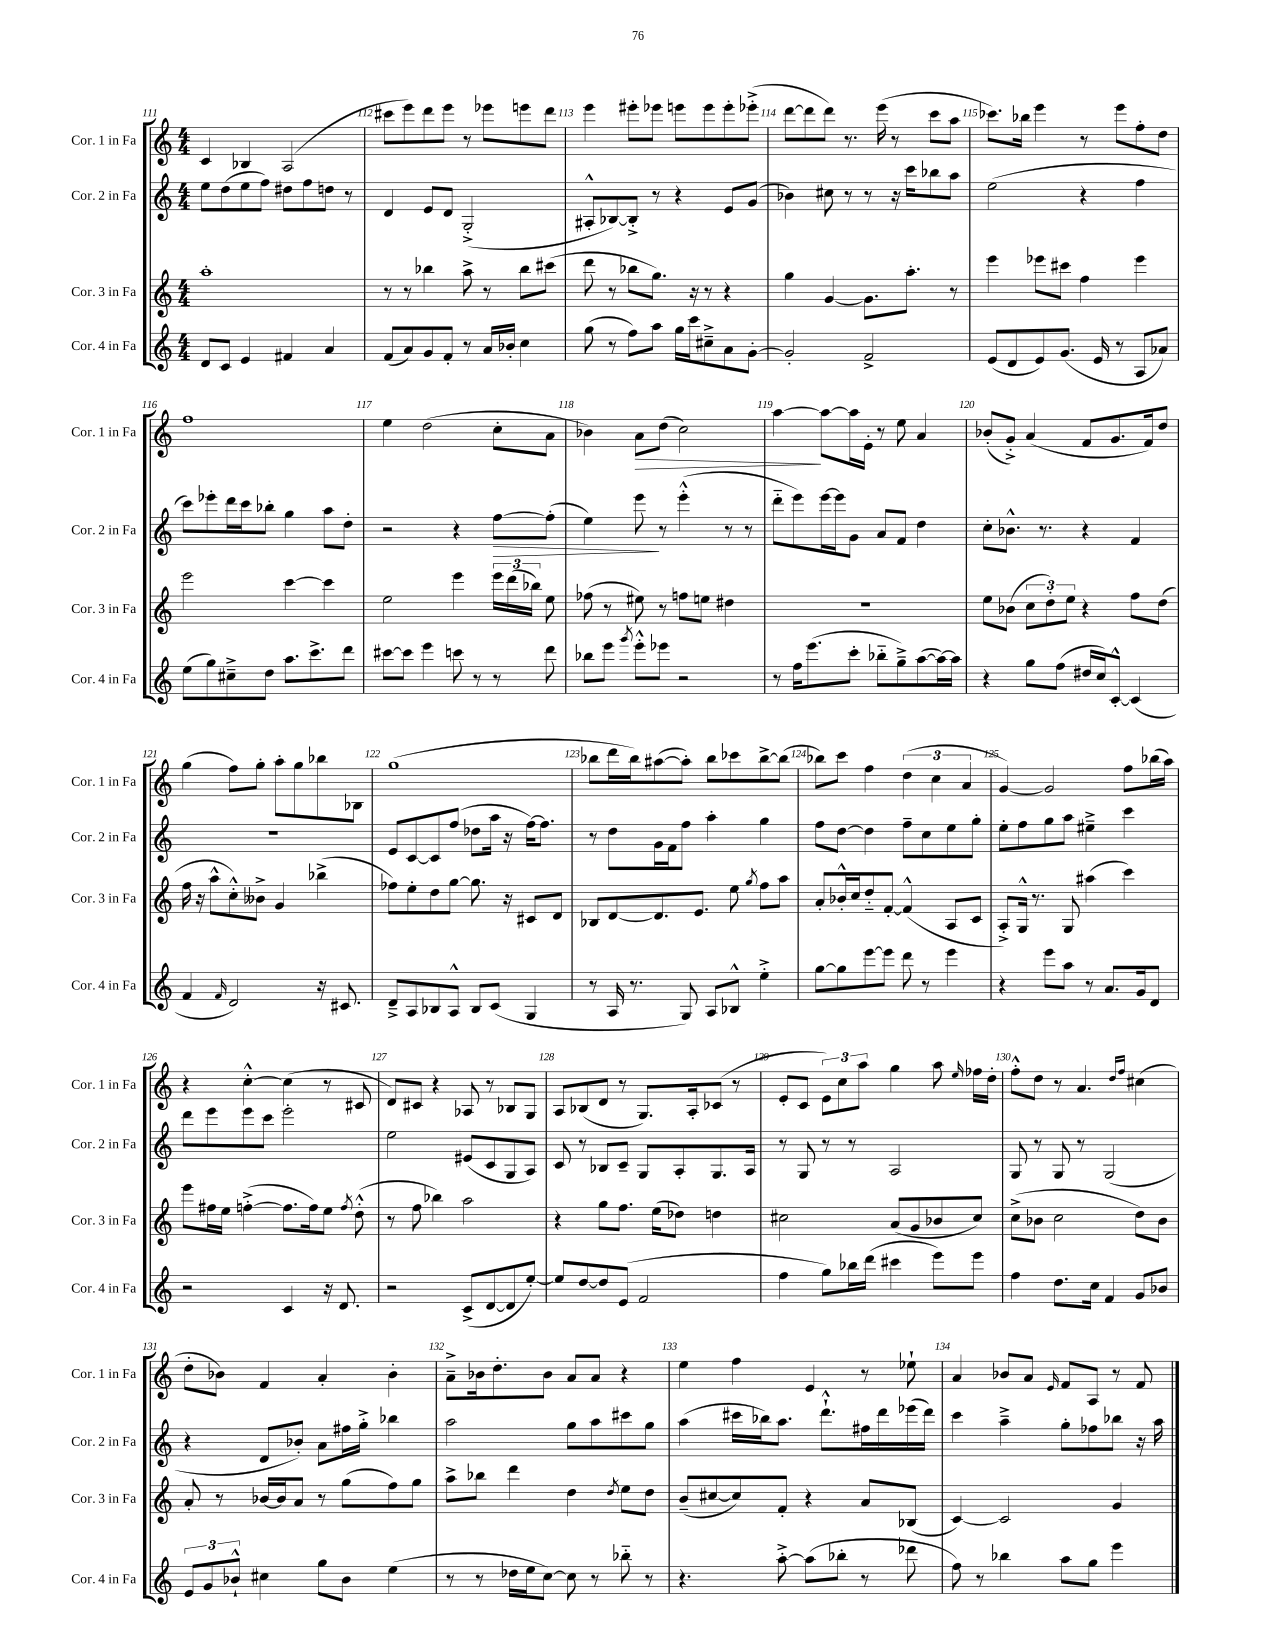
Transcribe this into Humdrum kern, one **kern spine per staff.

**kern	**kern	**kern	**dynam	**kern	**dynam
*part4	*part3	*part2	*part2	*part1	*part1
*staff4	*staff3	*staff2	*staff2	*staff1	*staff1
*I"Cor. 4 in Fa	*I"Cor. 3 in Fa	*I"Cor. 2 in Fa	*	*I"Cor. 1 in Fa	*
*I'Cor. 4 in Fa	*I'Cor. 3 in Fa	*I'Cor. 2 in Fa	*	*I'Cor. 1 in Fa	*
*clefG2	*clefG2	*clefG2	*	*clefG2	*
*k[]	*k[]	*k[]	*	*k[]	*
*M4/4	*M4/4	*M4/4	*	*M4/4	*
=111	=111	=111	=111	=111	=111
8d/L	1aa'	8ee\L	.	4c/	.
8c/J	.	(8dd\	.	.	.
4e/	.	8ee\	.	4B-X/	.
.	.	8ff\J)	.	.	.
4f#X/	.	8dd#X\L	.	(2A/	.
.	.	8ff\	.	.	.
4a/	.	8ddn\J	.	.	.
.	.	8r	.	.	.
=112	=112	=112	=112	=112	=112
(8f/L	8r	4d/	.	8ccc#X\L	.
8a/)	8r	.	.	8eee\)	.
8g/	4bb-X\	8e/L	.	8ddd\	.
8f'/J	.	8d/J	.	8eee\J	.
8r	8aa^\	(2G'^/	.	8r	.
16a/LL	8r	.	.	8eee-X\L	.
16b-X'/JJ	.	.	.	.	.
4cc\	8bb-\L	.	.	8eeen\	.
.	(8ccc#X\J	.	.	8ddd\J	.
=113	=113	=113	=113	=113	=113
(8gg\	8ddd\	8A#X'^^/L	.	4eee\	.
8r	8r	[8B-X/)	.	.	.
8ff\L)	8bb-X\L	8B-'^/J]	.	8eee#X'\L	.
8aa\J	8.gg\J)	8r	.	8eee-X\J	.
16gg\LL	.	4r	.	8eeen\L	.
16ccc\J	16r	.	.	.	.
8cc#X~^\	8r	.	.	8eee\	.
8a\	4r	8e/L	.	8eee'\	.
[8g'\J	.	(8g/J	.	(8eee-X'^\J	.
=114	=114	=114	=114	=114	=114
2g'/]	4gg\	4b-X\)	.	[8ddd\L	.
.	.	.	.	8ddd\]	.
.	[4g/	8cc#X\	.	8ddd\J)	.
.	.	8r	.	8.r	.
2f^/	8.g\L]	8r	.	.	.
.	.	.	.	(16eee\	.
.	.	16r	.	8r	.
.	8.aa'\J	16ccc\KL	.	.	.
.	.	8bb-X\	.	8ccc\L	.
.	8r	8aa\J	.	8aa\J	.
=115	=115	=115	=115	=115	=115
(8e/L	4eee\	(2ee\	.	8.ccc-X\L)	.
8d/	.	.	.	.	.
.	.	.	.	16bb-X\Jk	.
8e/)	8eee-X\L	.	.	4eee\	.
(8.g/J	8ccc#X\J	.	.	.	.
.	4ff\	4r	.	8r	.
16e/	.	.	.	.	.
8r	.	.	.	8eee\L	.
8A/L	4eee-\	4ff\	.	8ff'\	.
8a-X/J)	.	.	.	8dd\J	.
!!LO:LB:g=z
=116	=116	=116	=116	=116	=116
(8ee\L	2eee\	8ccc\L)	.	1ff	.
8gg\)	.	8eee-X'\	.	.	.
8cc#X~^\	.	16ddd\L	.	.	.
.	.	16ccc\J	.	.	.
8dd\J	.	8bb-X'\J	.	.	.
8.aa\L	[4ccc\	4gg\	.	.	.
8.ccc^\	.	.	.	.	.
.	4ccc\]	8aa\L	.	.	.
8ddd\J	.	8dd'\J	.	.	.
=117	=117	=117	=117	=117	=117
[8ccc#X\L	2ee\	2r	.	4ee\	.
8ccc#\J]	.	.	.	.	.
4eee\	.	.	.	(2dd\	.
8cccn\	4eee\	4r	.	.	.
8r	.	.	.	.	.
!	!	!	!LO:HP:b	!	!
8r	24eee\LL	[8ff\L	>	8cc'\L	.
.	(24ddd\	.	.	.	.
.	24bb-X\JJ)	.	.	.	.
8ddd\	8ee\	(8ff'\J]	.	8a\J	.
=118	=118	=118	=118	=118	=118
8bb-X\L	(8ff-X\	4ee\)	.	4b-X\)	.
8eee\J	8r	.	.	.	.
8qggg/	.	.	.	.	.
!	!	!	!	!	!LO:HP:b
8eee'^^\L	8ee#X\)	8eee\	.	8a\L	>
8eee-X\J	8r	8r	]	(8dd\J	.
2r	8ffn\L	(4eee'^^\	.	2cc\)	.
.	8een\J	.	.	.	.
.	4dd#X\	8r	.	.	.
.	.	8r	.	.	.
=119	=119	=119	=119	=119	=119
8r	1r	8ddd\L	.	[4aa\	.
16ff\KL	.	8eee\)	.	.	.
(8.eee\	.	.	.	.	.
.	.	[16eee\L	.	8aa\L_	]
.	.	16eee\J]	.	.	.
8ccc'\J	.	8g\J	.	16aa\L]	.
.	.	.	.	16e'\JJ	.
8bb-X\L	.	8a/L	.	8r	.
8gg~^\)	.	8f/J	.	8ee\	.
([8aa\	.	4dd\	.	4a/	.
16aa\L_)	.	.	.	.	.
16aa\JJ]	.	.	.	.	.
=120	=120	=120	=120	=120	=120
4r	8ee\L	8cc'\L	.	(8b-X'/L	.
.	(8b-X\J	8.b-X^^\J	.	8g'^/J)	.
8gg\L	12cc\L	.	.	(4a/	.
.	.	8.r	.	.	.
.	12dd'\)	.	.	.	.
(8ff\J	.	.	.	.	.
.	12ee\J	.	.	.	.
16dd#X/LL	4r	4r	.	8f/L	.
16cc/J)	.	.	.	.	.
[8c'^^/J	.	.	.	8.g/	.
(4c/]	8ff\L	4f/	.	.	.
.	.	.	.	16f/k)	.
.	(8dd\J	.	.	8dd/J	.
!!LO:LB:g=z
=121	=121	=121	=121	=121	=121
4f/	16ff\	1r	.	(4gg\	.
.	16r	.	.	.	.
.	8aa^^\L	.	.	.	.
16qqf/	.	.	.	.	.
2d/)	8cc'^^\)	.	.	8ff\L)	.
.	8b--X^\J	.	.	8gg'\J	.
.	4g/	.	.	8aa'\L	.
.	.	.	.	8gg\	.
16r	(4bb-X^\	.	.	8bb-X\	.
8.c#X/	.	.	.	.	.
.	.	.	.	8B-X\J	.
=122	=122	=122	=122	=122	=122
8d~^/L	8ff-X\L)	8e/L	.	(1gg	.
8A/	8ee'\	[8c/	.	.	.
8B-X/	8dd\	8c/]	.	.	.
8A^^/J	[8gg\J	(8ff/J	.	.	.
8B-/L	8.gg\]	8dd-X\L	.	.	.
(8c/J	.	16aa\Jk	.	.	.
.	16r	16r	.	.	.
4G/	8c#X/L	[16ff\KL)	.	.	.
.	.	8.ff\J]	.	.	.
.	8d/J	.	.	.	.
=123	=123	=123	=123	=123	=123
8r	8B-X/L	8r	.	8bb-X\L	.
16A/	[8d/	8dd\L	.	16ddd\L	.
8.r	.	.	.	16bb-\J)	.
.	8.d/]	16g\L	.	([8aa#X\	.
.	.	16f\J	.	.	.
8G/)	.	8ff\J	.	8aa#'\J])	.
.	8.e/J	.	.	.	.
8A/L	.	4aa'\	.	8bb-\L	.
8B-X^^/J	8ee\	.	.	8ccc-X\	.
.	8qgg/	.	.	.	.
4ee'^\	8ff\L	4gg\	.	[8bb-^\	.
.	8aa\J	.	.	(8bb-\J]	.
=124	=124	=124	=124	=124	=124
[8gg\L	8a'/L	8ff\L	.	8bb-X\L)	.
8gg\]	16b-X'^^/L	[8dd\J	.	8ccc\J	.
.	16cc/J	.	.	.	.
[8eee\	8dd/	4dd\]	.	4ff\	.
8eee\J]	[8f'/J	.	.	.	.
8ddd\	(4f^^/]	8ff~\L	.	(6dd\	.
8r	.	8cc\	.	.	.
.	.	.	.	6cc\	.
4eee\	8A/L	8ee\	.	.	.
.	.	.	.	6a/	.
.	8c/J	8gg'\J	.	.	.
=125	=125	=125	=125	=125	=125
4r	8A'^/L)	8ee'\L	.	[4g/)	.
.	16G^^/Jk	8ff\	.	.	.
.	8.r	.	.	.	.
8eee\L	.	8gg\	.	2g/]	.
8aa\J	8G/	8aa\J	.	.	.
8r	(4aa#X\	4ee#X~^\	.	.	.
8.a/L	.	.	.	.	.
.	4ccc\)	4ccc\	.	8ff\L	.
16g/k	.	.	.	.	.
8d/J	.	.	.	(16bb-X\L	.
.	.	.	.	16aa\JJ)	.
!!LO:LB:g=z
=126	=126	=126	=126	=126	=126
2r	8eee\L	8ddd\L	.	4r	.
.	16ff#X\L	8eee\	.	.	.
.	16ee\JJ	.	.	.	.
.	([4ffn'^\	8eee\	.	[4cc'^^\	.
.	.	8ccc\J	.	.	.
4c/	8.ff\L]	2eee'\	.	(4cc\]	.
.	16ff\k)	.	.	.	.
16r	8ee\J	.	.	8r	.
8.d/	.	.	.	.	.
.	8qff/	.	.	.	.
.	(8dd'^^\	.	.	8c#X/	.
=127	=127	=127	=127	=127	=127
2r	8r	2ee\	.	8d/L)	.
.	8ff\	.	.	8c#X/J	.
.	4bb-X\)	.	.	4r	.
(8c^/L	2aa\	(8e#X/L	.	8A-X/	.
[8d/	.	8c/	.	8r	.
8d/]	.	8G/	.	8B-X/L	.
[8ee'/J)	.	8A/J)	.	8G/J	.
=128	=128	=128	=128	=128	=128
8ee/L]	4r	8c/	.	8A/L	.
[8dd/	.	8r	.	(8B-X/	.
8dd/]	8gg\L	8B-X/L	.	8d/J	.
(8e/J	8.ff\J	8c~/J	.	8r	.
2f/	.	8G/L	.	8.G/L)	.
.	(16ee\KL	.	.	.	.
.	8dd-X\J)	8A'/	.	.	.
.	.	.	.	16A'/k	.
.	4ddn\	8.G/	.	(8c-X/J	.
.	.	.	.	8r	.
.	.	16A/Jk	.	.	.
=129	=129	=129	=129	=129	=129
4ff\	2cc#X\	8r	.	8e'/L	.
.	.	8G/	.	8c/J	.
8gg\L)	.	8r	.	12e\L)	.
.	.	.	.	12cc\	.
16bb-X\L	.	8r	.	.	.
.	.	.	.	12aa\J	.
(16ddd\JJ	.	.	.	.	.
4ccc#X\	(8a/L	2A/	.	4gg\	.
.	8g/	.	.	.	.
8eee\L)	8b-X/	.	.	8aa\	.
.	.	.	.	16qqee/	.
8eee\J	8cc#/J)	.	.	16ff-X\LL	.
.	.	.	.	16dd'\JJ	.
=130	=130	=130	=130	=130	=130
4ff\	(8cc^\L	8G/	.	8ff'^^\L	.
.	8b-X\J	8r	.	8dd\J	.
8.dd\L	2cc\	8G/	.	8r	.
.	.	8r	.	4.a/	.
16cc\Jk	.	.	.	.	.
4f/	.	(2G/	.	.	.
.	.	.	.	16qqdd/LL	.
.	.	.	.	16qqff/JJ	.
8g/L	8dd\L)	.	.	(4cc#X\	.
8b-X/J	8b-\J	.	.	.	.
!!LO:LB:g=z
=131	=131	=131	=131	=131	=131
12e/L	8a'/	4r	.	8dd'\L	.
12g/	.	.	.	.	.
.	8r	.	.	8b-X\J)	.
12b-X`^^/J	.	.	.	.	.
4cc#X\	[16b-X/LL	8d/L	.	4f/	.
.	16b-/J]	.	.	.	.
.	8a/J	8b-X'/J)	.	.	.
8gg\L	8r	8a\L	.	4a'/	.
8b-\J	(8gg\L	16ff#X\L	.	.	.
.	.	16gg'^\JJ	.	.	.
(4ee\	8ff\)	4bb-X\	.	4b-'\	.
.	8gg\J	.	.	.	.
=132	=132	=132	=132	=132	=132
8r	8aa^\L	2aa\	.	8a~^\L	.
8r	8bb-X\J	.	.	16b-X\k	.
.	.	.	.	8.dd'\	.
16dd-X\LL	4ddd\	.	.	.	.
16ee\J	.	.	.	.	.
[8cc\J)	.	.	.	8b-\J	.
8cc\]	4dd\	8gg\L	.	8a/L	.
8r	.	8aa\	.	8a/J	.
.	8qdd/	.	.	.	.
8bb-X\	8ee\L	8ccc#X\	.	4r	.
8r	8dd\J	8gg\J	.	.	.
=133	=133	=133	=133	=133	=133
4.r	(8b~/L	(4aa\	.	4ee\	.
.	[8cc#X/	.	.	.	.
.	8cc#/])	16ccc#X\LL	.	4ff\	.
.	.	16bb-X\J)	.	.	.
[8aa'^\	8f'/J	8.aa\J	.	.	.
(8aa\L]	4r	.	.	4e/	.
.	.	8.ddd`^^\L	.	.	.
8bb-X'\J	.	.	.	.	.
8r	8a/L	16ff#X\L	.	8r	.
.	.	16ddd\	.	.	.
8ddd-X\	(8B-X/J	(16eee-X\	.	8ee-X`\	.
.	.	16ddd\JJ)	.	.	.
=134	=134	=134	=134	=134	=134
8ff\)	[4c/)	4ccc\	.	4a/	.
8r	.	.	.	.	.
4bb-X\	2c/]	4aa~^\	.	8b-X/L	.
.	.	.	.	8a/J	.
.	.	.	.	16qqe/	.
8aa\L	.	8gg'\L	.	8f/L	.
8gg\J	.	8ff-X\	.	8A/J	.
4eee\	4g/	8bb-X\J	.	8r	.
.	.	16r	.	8f/	.
.	.	16aa\	.	.	.
==	==	==	==	==	==
*-	*-	*-	*-	*-	*-
